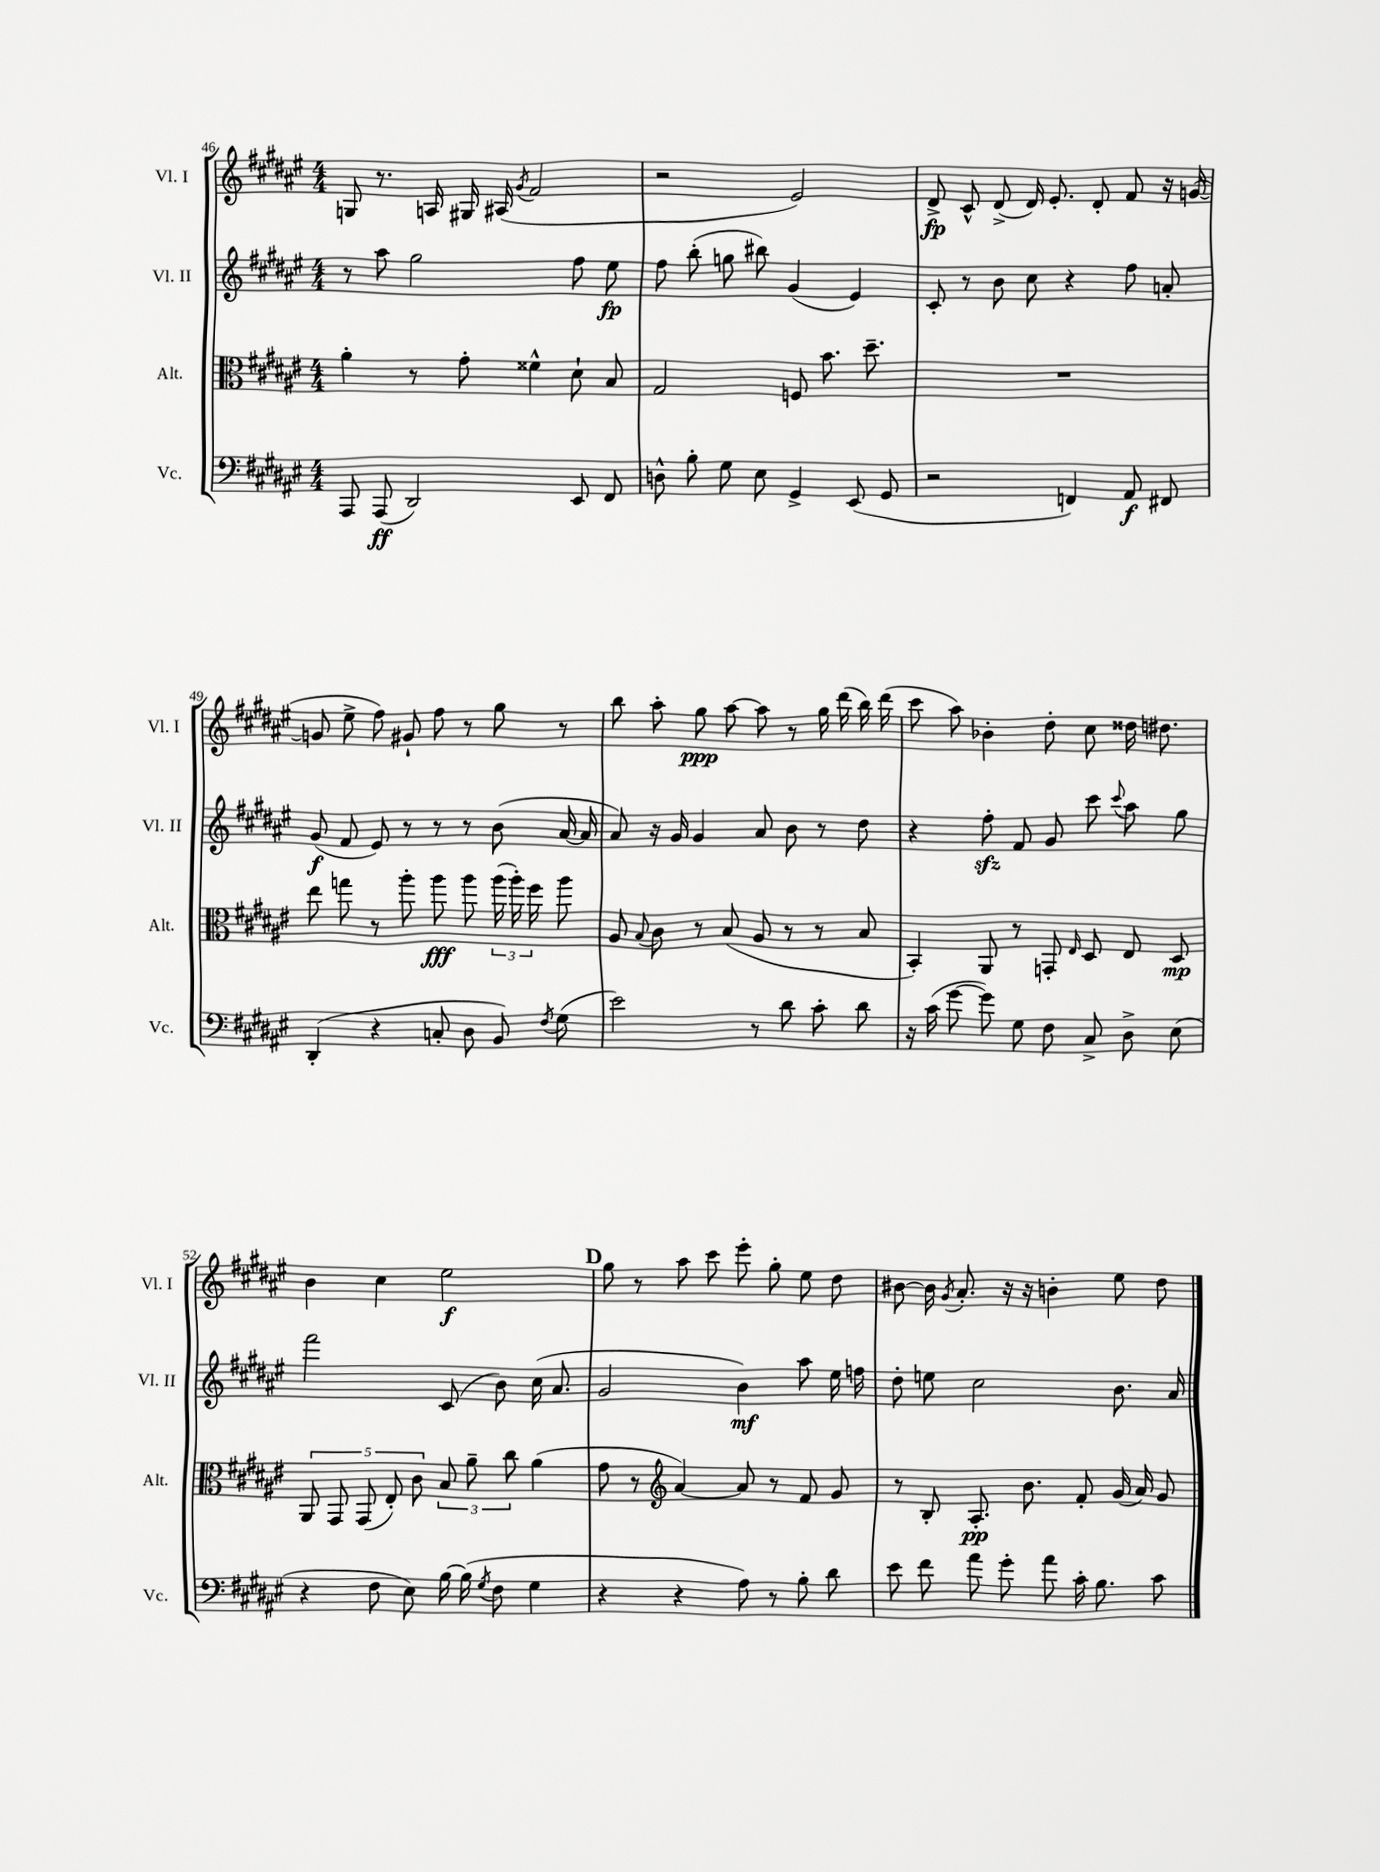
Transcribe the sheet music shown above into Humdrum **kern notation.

**kern	**dynam	**kern	**dynam	**kern	**dynam	**kern	**dynam
*part4	*part4	*part3	*part3	*part2	*part2	*part1	*part1
*staff4	*staff4	*staff3	*staff3	*staff2	*staff2	*staff1	*staff1
*I"Vc.	*	*I"Alt.	*	*I"Vl. II	*	*I"Vl. I	*
*I'Vc.	*	*I'Alt.	*	*I'Vl. II	*	*I'Vl. I	*
*clefF4	*	*clefC3	*	*clefG2	*	*clefG2	*
*k[f#c#g#d#a#e#]	*	*k[f#c#g#d#a#e#]	*	*k[f#c#g#d#a#e#]	*	*k[f#c#g#d#a#e#]	*
*M4/4	*	*M4/4	*	*M4/4	*	*M4/4	*
=46	=46	=46	=46	=46	=46	=46	=46
8AAA#/	.	4a#'\	.	8r	.	8Gn/	.
(8AAA#/	ff	.	.	8aa#\	.	8.r	.
2DD#/)	.	8r	.	2gg#\	.	.	.
.	.	.	.	.	.	16An/	.
.	.	8g#'\	.	.	.	16G#X/	.
.	.	.	.	.	.	(16A#X/	.
.	.	.	.	.	.	8qg#/	.
.	.	4f##X^^\	.	.	.	2f#/	.
8EE#/	.	8d#`\	.	8ff#\	.	.	.
8FF#/	.	8B/	.	8ee#\	fp	.	.
=47	=47	=47	=47	=47	=47	=47	=47
8Dn^^\	.	2G#/	.	8ff#\	.	2r	.
8B'\	.	.	.	(8bb'\	.	.	.
8G#\	.	.	.	8ggn\	.	.	.
8E#\	.	.	.	8bb#X\)	.	.	.
4GG#^/	.	8Fn/	.	(4g#/	.	2e#/)	.
.	.	8.b\	.	.	.	.	.
(8EE#/	.	.	.	4e#/)	.	.	.
.	.	8.dd#~\	.	.	.	.	.
8GG#/	.	.	.	.	.	.	.
=48	=48	=48	=48	=48	=48	=48	=48
2r	.	1r	.	8c#'/	.	8d#^/	fp
.	.	.	.	8r	.	8c#^^/	.
.	.	.	.	8b\	.	(8d#^/	.
.	.	.	.	8cc#\	.	16d#/)	.
.	.	.	.	.	.	8.e#'/	.
4FFn/)	.	.	.	4r	.	.	.
.	.	.	.	.	.	8d#'/	.
8AA#/	f	.	.	8ff#\	.	8f#/	.
8FF#X/	.	.	.	8an'/	.	16r	.
.	.	.	.	.	.	([16gn/	.
!!LO:LB:g=z
=49	=49	=49	=49	=49	=49	=49	=49
(4DD#'/	.	8ee#\	.	(8g#/	f	8gn/]	.
.	.	8ggn\	.	8f#/	.	8ee#^\	.
4r	.	8r	.	8e#/)	.	8ff#\)	.
.	.	8aa#'\	.	8r	.	8g#X`/	.
8Cn'/	.	8aa#\	fff	8r	.	8ff#\	.
8D#\	.	8aa#\	.	8r	.	8r	.
8BB/)	.	(24aa#\	.	(8b\	.	8gg#\	.
.	.	24aa#'\)	.	.	.	.	.
.	.	24ff#\	.	.	.	.	.
8qF#/	.	.	.	.	.	.	.
(8G#\	.	8aa#\	.	[16a#/	.	8r	.
.	.	.	.	16a#/]	.	.	.
=50	=50	=50	=50	=50	=50	=50	=50
2e#\)	.	8A#/	.	8a#/)	.	8bb\	.
.	.	8qqB/	.	.	.	.	.
.	.	8c#\	.	16r	.	8aa#'\	.
.	.	.	.	16g#/	.	.	.
.	.	8r	.	4g#/	.	8gg#\	ppp
.	.	(8B/	.	.	.	[8aa#\	.
8r	.	8A#/	.	8a#/	.	8aa#\]	.
8d#\	.	8r	.	8b\	.	8r	.
8c#'\	.	8r	.	8r	.	16gg#\	.
.	.	.	.	.	.	(16ddd#\	.
8d#\	.	8B/	.	8dd#\	.	16bb\)	.
.	.	.	.	.	.	(16ddd#\	.
=51	=51	=51	=51	=51	=51	=51	=51
16r	.	4BB'/)	.	4r	.	8ccc#\	.
(16c#\	.	.	.	.	.	.	.
[8g#\	.	.	.	.	.	8aa#\)	.
8g#\])	.	8AA#/	.	8ff#zz'\	.	4b-X'\	.
8G#\	.	8r	.	8f#/	.	.	.
8F#\	.	8GGn'/	.	8g#/	.	8dd#'\	.
.	.	16qqE#/	.	.	.	.	.
8C#^/	.	8D#/	.	8ccc#\	.	8cc#\	.
.	.	.	.	8qqccc#/	.	.	.
8D#^\	.	8E#/	.	8aa#\	.	16dd##X\	.
.	.	.	.	.	.	8.dd#X\	.
(8E#\	.	8D#/	mp	8gg#\	.	.	.
!!LO:LB:g=z
=52	=52	=52	=52	=52	=52	=52	=52
4r	.	10AA#/	.	2fff#\	.	4b\	.
.	.	10GG#/	.	.	.	.	.
.	.	(10GG#/	.	.	.	.	.
8F#\	.	.	.	.	.	4cc#\	.
.	.	10E#'/)	.	.	.	.	.
8E#\)	.	.	.	.	.	.	.
.	.	10c#\	.	.	.	.	.
[16B\	.	12B/	.	(8c#/	.	2ee#\	f
(16B\]	.	.	.	.	.	.	.
.	.	12a#~\	.	.	.	.	.
8qG#/	.	.	.	.	.	.	.
8F#\	.	.	.	8b\)	.	.	.
.	.	12cc#\	.	.	.	.	.
4G#\	.	(4a#\	.	(16cc#\	.	.	.
.	.	.	.	8.a#/	.	.	.
!!LO:REH:place=s1:t=D
=53	=53	=53	=53	=53	=53	=53	=53
4r	.	8g#\	.	2g#/	.	8gg#\	.
.	.	8r	.	.	.	8r	.
*	*	*clefG2	*	*	*	*	*
4r	.	[4a#/)	.	.	.	8aa#\	.
.	.	.	.	.	.	8ccc#\	.
8A#\)	.	8a#/]	.	4b\)	mf	8eee#'\	.
8r	.	8r	.	.	.	8gg#'\	.
8B'\	.	8f#/	.	8aa#\	.	8ee#\	.
8d#\	.	8g#/	.	16ee#\	.	8dd#\	.
.	.	.	.	16ffn\	.	.	.
=54	=54	=54	=54	=54	=54	=54	=54
8e#\	.	8r	.	8dd#'\	.	[8b#X\	.
8f#\	.	8B'/	.	8een\	.	16b#\]	.
.	.	.	.	.	.	8qg#/	.
.	.	.	.	.	.	8.a#'/	.
8a#\	.	8.A#'/	pp	2cc#\	.	.	.
8g#'\	.	.	.	.	.	16r	.
.	.	8.b\	.	.	.	16r	.
8a#\	.	.	.	.	.	4bn'\	.
16c#'\	.	8f#'/	.	.	.	.	.
8.B\	.	.	.	.	.	.	.
.	.	(16g#/	.	8.b\	.	8ee#\	.
.	.	16a#/)	.	.	.	.	.
8c#\	.	8g#/	.	.	.	8dd#\	.
.	.	.	.	16a#/	.	.	.
==	==	==	==	==	==	==	==
*-	*-	*-	*-	*-	*-	*-	*-
